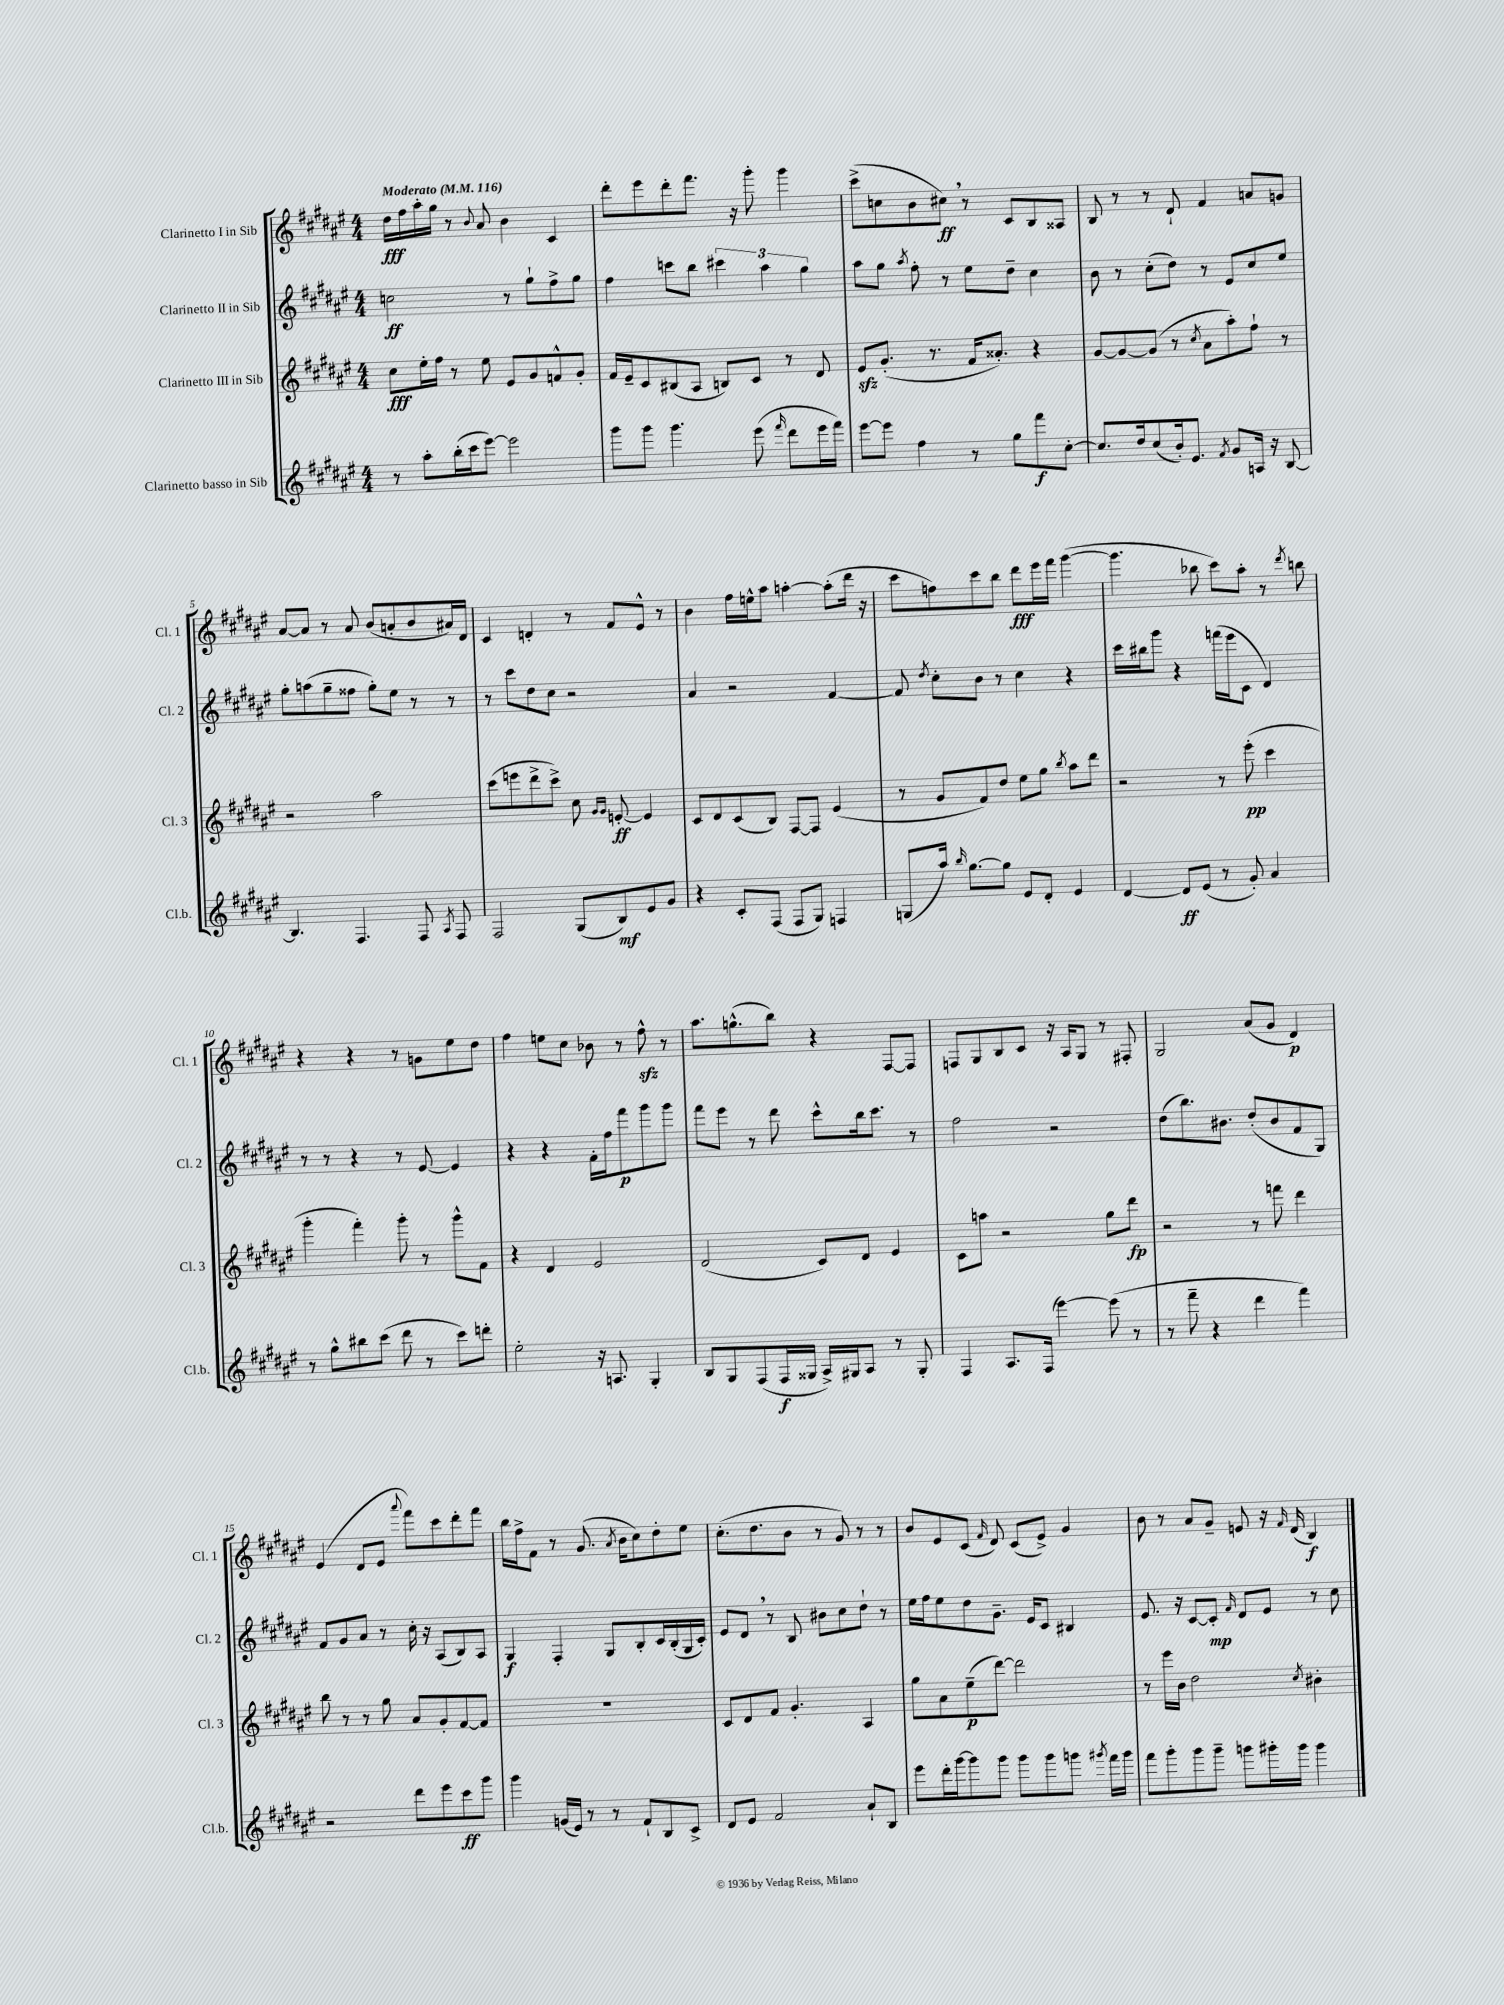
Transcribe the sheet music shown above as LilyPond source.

<<
\new StaffGroup <<
\new Staff = "s0" \with { instrumentName = "Clarinetto I in Sib" shortInstrumentName = "Cl. 1" } {
    \clef treble \key fis \major \numericTimeSignature \time 4/4 \tempo "Moderato" 4 = 116
    \autoBeamOff dis''16[\fff fis''16 ais''16-. gis''16] r8 \appoggiatura { b'8 } ais'8 b'4 cis'4 |
    dis'''8[-. eis'''8 dis'''8-. fis'''8.] r16 gis'''8-. gis'''4 |
    cis'''8[->( c''8 b'8 cis''8]\ff) \breathe r8 cis'8[ b8 aisis8] |
    b8 r8 r8 dis'8-! fis'4 a'8[ g'8] |
    ais'8[~ ais'8] r8 ais'8 b'8[( a'8-. b'8 ais'16) dis'16] |
    cis'4 d'4-. r8 fis'8[ eis'8]-^ r8 |
    b'4 fis''16[ e''16-^ ais''8] a''4~-. a''8[-.( dis'''16] r16 |
    cis'''8[ f''8) cis'''8 b''8] dis'''8[\fff eis'''16 fis'''16] gis'''4~( |
    gis'''4. bes''8 cis'''8[) ais''8]-. r8 \acciaccatura { dis'''8 } b''8 |
    r4 r4 r8 g'8[ eis''8 dis''8] |
    fis''4 e''8[ cis''8] bes'8 r8 fis''8-^\sfz r8 |
    ais''8.[ g''8.-^( b''8]) r4 fis8[~ fis8] |
    f8[ gis8 b8 cis'8] r16 ais16[ gis8] r8 fis8-. |
    gis2 ais'8[( gis'8] dis'4\p) |
    eis'4( dis'8[ eis'8] \appoggiatura { ais'''8 } fis'''8[) cis'''8 dis'''8-. fis'''8] |
    b''16[ fis''16-> fis'8] r8 gis'8.( \acciaccatura { ais'8 } b'16[ cis''8) dis''8-. eis''8] |
    cis''8.[-.( dis''8. b'8] r8 gis'8) r8 r8 |
    b'8[ eis'8 cis'8]( \grace { fis'16 } dis'8) cis'8[( eis'8]->) gis'4 |
    b'8 r8 ais'8[ gis'8]-- e'8 r16 \grace { fis'16 } dis'16( b4\f) \bar "|." |
}
\new Staff = "s1" \with { instrumentName = "Clarinetto II in Sib" shortInstrumentName = "Cl. 2" } {
    \clef treble \key fis \major \numericTimeSignature \time 4/4
    \autoBeamOff c''2\ff r8 gis''8[-! fis''8-> gis''8] |
    fis''4 c'''8[ b''8] \tuplet 3/2 { cis'''4 ais''4 gis''4 } |
    ais''8[ gis''8] \acciaccatura { ais''8 } fis''8-. r8 eis''8[ dis''8]-- cis''4 |
    b'8 r8 cis''8[-.( dis''8]) r8 eis'8[ cis''8 eis''8] |
    gis''8[-. a''8( gis''8-- fisis''8] gis''8[-.) eis''8] r8 r8 |
    r8 cis'''8[ dis''8 cis''8] r2 |
    ais'4 r2 fis'4~ |
    fis'8 \acciaccatura { dis''8 } cis''8[-. b'8] r8 cis''4 r4 |
    cis'''16[ bis''16 gis'''8] r4 f'''16[( eis'''16 cis'8] dis'4) |
    r8 r8 r4 r8 eis'8~ eis'4 |
    r4 r4 fis'16[-. fis''16 fis'''8\p gis'''8 gis'''8] |
    fis'''8[ eis'''8] r8 dis'''8 cis'''8[-^ b''16 cis'''8.] r8 |
    fis''2 r2 |
    dis''8[( b''8.) bis'8.] dis''8[-.( bis'8 fis'8 gis8]) |
    fis'8[ gis'8 ais'8] r8 cis''16-. r16 ais8[( b8) ais8] |
    gis4\f fis4-. gis8[ b8-. cis'16 b16-.( gis16 cis'16]-.) |
    eis'8[ dis'8] \breathe r8 b8 bis'8[ cis''8 dis''8]-! r8 |
    eis''16[ fis''16 eis''8 dis''8 gis'8.]-- eis'16[ cis'8] bis4 |
    eis'8. r16 cis'8[~ cis'8]-.\mp \grace { fis'16 } dis'8[ eis'8] r8 cis''8 \bar "|." |
}
\new Staff = "s2" \with { instrumentName = "Clarinetto III in Sib" shortInstrumentName = "Cl. 3" } {
    \clef treble \key fis \major \numericTimeSignature \time 4/4
    \autoBeamOff cis''8[\fff eis''16-. fis''16] r8 eis''8 eis'8[ gis'8 f'8-^ gis'8]-. |
    fis'16[ eis'16-- cis'8 bis8( ais8] b8[) cis'8] r8 dis'8 |
    eis'8[\sfz gis'8.]-.( r8. fis'16[ aisis'8.]-.) r4 |
    gis'8[~ gis'8~ gis'8]( r8 \acciaccatura { cis''8 } ais'8[ ais''8-.) fis''8]-! r8 |
    r2 ais''2 |
    cis'''8[( e'''8 dis'''8-> cis'''8]->) cis''8 \grace { gis'16[ gis'16] } e'8~-.\ff e'4 |
    cis'8[ dis'8 cis'8( b8]) fis8[~ fis8] eis'4( |
    r8 gis'8[ fis'8) dis''8] eis''8[ gis''8] \acciaccatura { b''8 } ais''8[ dis'''8] |
    r2 r8 eis'''8-.\pp( cis'''4 |
    gis'''4-. fis'''4-.) gis'''8-. r8 gis'''8[-^ fis'8] |
    r4 dis'4 eis'2 |
    dis'2( cis'8[) dis'8] eis'4 |
    cis'8[ a''8] r2 gis''8[ dis'''8]\fp |
    r2 r8 f'''8 dis'''4 |
    b''8 r8 r8 gis''8 ais'8[ gis'8-. fis'8~ fis'8] |
    R1 |
    cis'8[ dis'8 fis'8] gis'4.-. ais4 |
    gis''8[ ais'8 eis''8--\p( dis'''8]~) dis'''2 |
    r8 eis'''16[ b'16] dis''2 \acciaccatura { cis''8 } bis'4-. \bar "|." |
}
\new Staff = "s3" \with { instrumentName = "Clarinetto basso in Sib" shortInstrumentName = "Cl.b." } {
    \clef treble \key fis \major \numericTimeSignature \time 4/4
    \autoBeamOff r8 ais''8[-. b''16-.( cis'''16 eis'''8]~) eis'''2 |
    gis'''8[ gis'''8] gis'''4. eis'''8( \grace { fis'''16 } dis'''8[ eis'''16 fis'''16]) |
    eis'''8[~ eis'''8] fis''4 r8 gis''8[ fis'''8\f cis''8]~-. |
    cis''8.[ dis''16 cis''8( b'16-.) eis'8.] \acciaccatura { fis'8 } gis'8[ a16] r16 b8~ |
    b4. fis4. fis8 \acciaccatura { ais8 } fis8 |
    fis2 gis8[( b8\mf) eis'8 gis'8] |
    r4 cis'8[-. fis8]( fis8[ gis8]) f4 |
    g8[( ais''16]) \grace { b''16 } gis''8.[~ gis''8] eis'8[ dis'8]-. eis'4 |
    dis'4~ dis'8[\ff eis'8]( r8 gis'8-.) ais'4 |
    r8 gis''8[-^ bis''8 cis'''8]( dis'''8 r8 cis'''8[) d'''8]-. |
    eis''2-. r16 a8. gis4-. |
    b8[ gis8 fis8( fis16\f gisis16] ais16[->) gis16 ais8] r8 gis8-. |
    fis4 ais8.[ fis16]( eis'''4~) eis'''8( r8 |
    r8 fis'''8-- r4 dis'''4 fis'''4) |
    r2 dis'''8[ eis'''8 cis'''8\ff gis'''8] |
    gis'''4 g'16[( eis'16]) r8 r8 fis'8[-! b8 cis'8]-> |
    dis'8[ eis'8] fis'2 ais'8[-! b8] |
    eis'''8[ dis'''16-. gis'''16~ gis'''8 gis'''8] gis'''8[ gis'''8 g'''8] \acciaccatura { gis'''8 } fis'''16[ gis'''16] |
    fis'''8[ gis'''8-. gis'''8 gis'''8]-- g'''8[ gis'''16-. gis'''16] gis'''4 \bar "|." |
}
>>
>>
